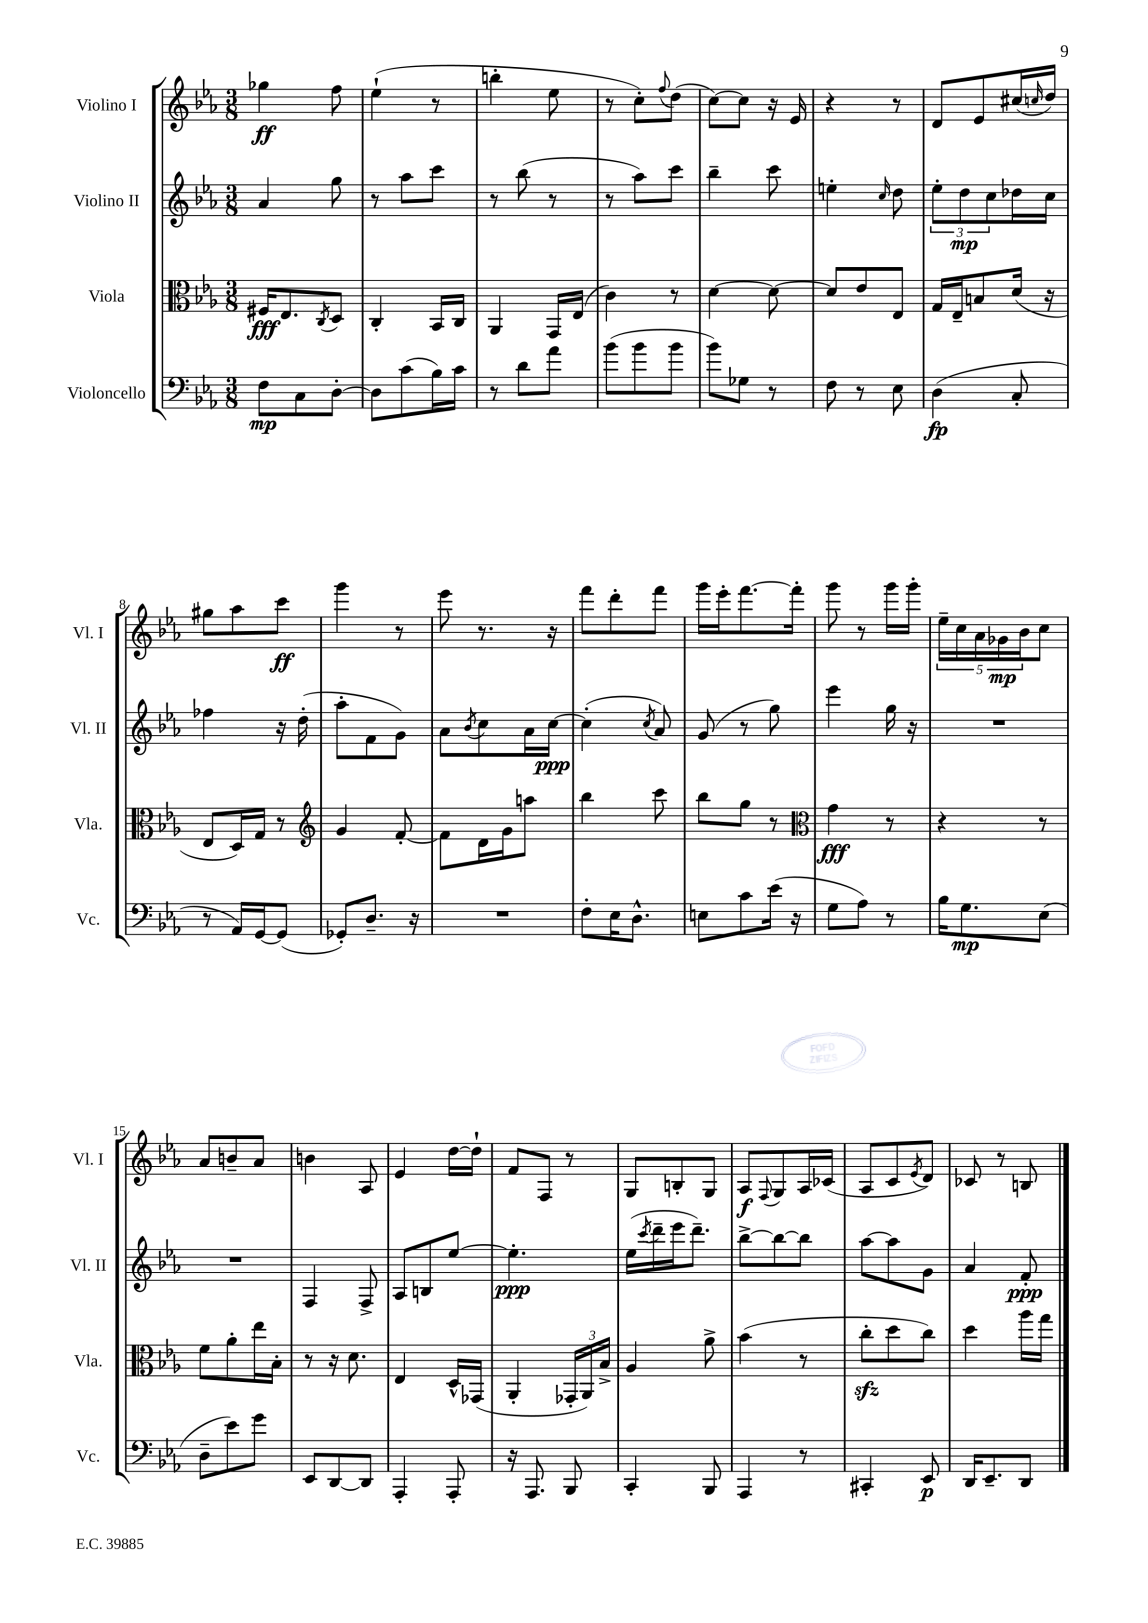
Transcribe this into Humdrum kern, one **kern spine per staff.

**kern	**kern	**kern	**kern
*staff4	*staff3	*staff2	*staff1
*clefF4	*clefC3	*clefG2	*clefG2
*k[b-e-a-]	*k[b-e-a-]	*k[b-e-a-]	*k[b-e-a-]
*M3/8	*M3/8	*M3/8	*M3/8
8F	16F#	4a-	4gg-
.	8.E-	.	.
8C	.	.	.
.	8qC	.	.
[8D'	8D	8gg	8ff
=	=	=	=
8D]	4C'	8r	(4ee-`
(8c	.	8aa-	.
16B-)	16BB-	8ccc	8r
16c	16C	.	.
=	=	=	=
8r	4AA-	8r	4bb'
8d	.	(8bb-	.
8a-	16GG	8r	8ee-
.	(16E-	.	.
=	=	=	=
(8b-	4c)	8r	8r
8b-	.	8aa-)	8cc')
.	.	.	8qqff
8b-	8r	8ccc	(8dd
=	=	=	=
8b-)	[4d	4bb-~	[8cc)
8G-	.	.	8cc]
8r	8d_	8ccc	16r
.	.	.	16e-
=	=	=	=
8F	8d]	4ee'	4r
8r	8e-	.	.
.	.	16qqcc	.
8E-	8E-	8dd	8r
=	=	=	=
(4D	16G	12ee-'	8d
.	16E-~	.	.
.	.	12dd	.
.	8B	.	8e-
.	.	12cc	.
8C'	(16d	16dd-	(16cc#
.	.	.	16qqcc
.	16r	16cc	16dd)
=	=	=	=
8r	8E-	4ff-	8gg#
16AA-)	16D)	.	8aa-
[16GG	16G	.	.
(8GG]	8r	16r	8ccc
.	.	(16dd'	.
=	=	=	=
*	*clefG2	*	*
8GG-')	4g	8aa-'	4ggg
8.D~	.	8f	.
.	[8f'	8g)	8r
16r	.	.	.
=	=	=	=
4.r	8f]	8a-	8eee-
.	.	8qb-	.
.	16d	8cc	8.r
.	16g	.	.
.	8aa	16a-	.
.	.	[16cc	16r
=	=	=	=
8F'	4bb-	(4cc']	8fff
16E-	.	.	8ddd'
8.D^^	.	.	.
.	.	8qcc	.
.	8ccc	8a-)	8fff
=	=	=	=
8E	8bb-	(8g	16ggg
.	.	.	16eee-'
8c	8gg	8r	[8.fff
(16e-	8r	8gg)	.
16r	.	.	16fff']
=	=	=	=
*	*clefC3	*	*
8G	4g	4eee-	8ggg
8A-)	.	.	8r
8r	8r	16gg	16ggg
.	.	16r	16ggg'
=	=	=	=
16B-	4r	4.r	20ee-~
.	.	.	20cc
8.G	.	.	.
.	.	.	20a-
.	.	.	20g-
.	.	.	20b-
(8E-	8r	.	8cc
=	=	=	=
8D~	8f	4.r	8a-
8e-)	8a-'	.	8b~
8g	16ee-	.	8a-
.	16B-'	.	.
=	=	=	=
8EE-	8r	4F	4b
[8DD	16r	.	.
.	8.d	.	.
8DD]	.	8F^	8A-
=	=	=	=
4AAA-'	4E-	8A-	4e-
.	.	8B	.
8AAA-'	16D^^	[8ee-	[16dd
.	(16GG-	.	16dd`]
=	=	=	=
16r	4AA-'	4.ee-']	8f
8.AAA-	.	.	.
.	.	.	8F
8BBB-	24GG-'	.	8r
.	24AA-)	.	.
.	24B-^	.	.
=	=	=	=
4CC'	4A-	(16ee-	8G
.	.	8qccc	.
.	.	16ddd~	.
.	.	16eee-	8B'
.	.	8.ddd~)	.
8BBB-	8a-^	.	8G
=	=	=	=
4AAA-	(4b-	[8bb-^	8A-
.	.	.	8qqF
.	.	8bb-_	8G
8r	8r	8bb-]	16A-
.	.	.	(16c-
=	=	=	=
4CC#'	8cc'	[8aa-	8A-
.	8dd	8aa-]	8c
.	.	.	8qe-
8EE-	8cc)	8g	8d)
=	=	=	=
16DD	4dd	4a-	8c-
8.EE-~	.	.	.
.	.	.	8r
8DD	16aa-	8f'	8B
.	16gg	.	.
==	==	==	==
*-	*-	*-	*-
